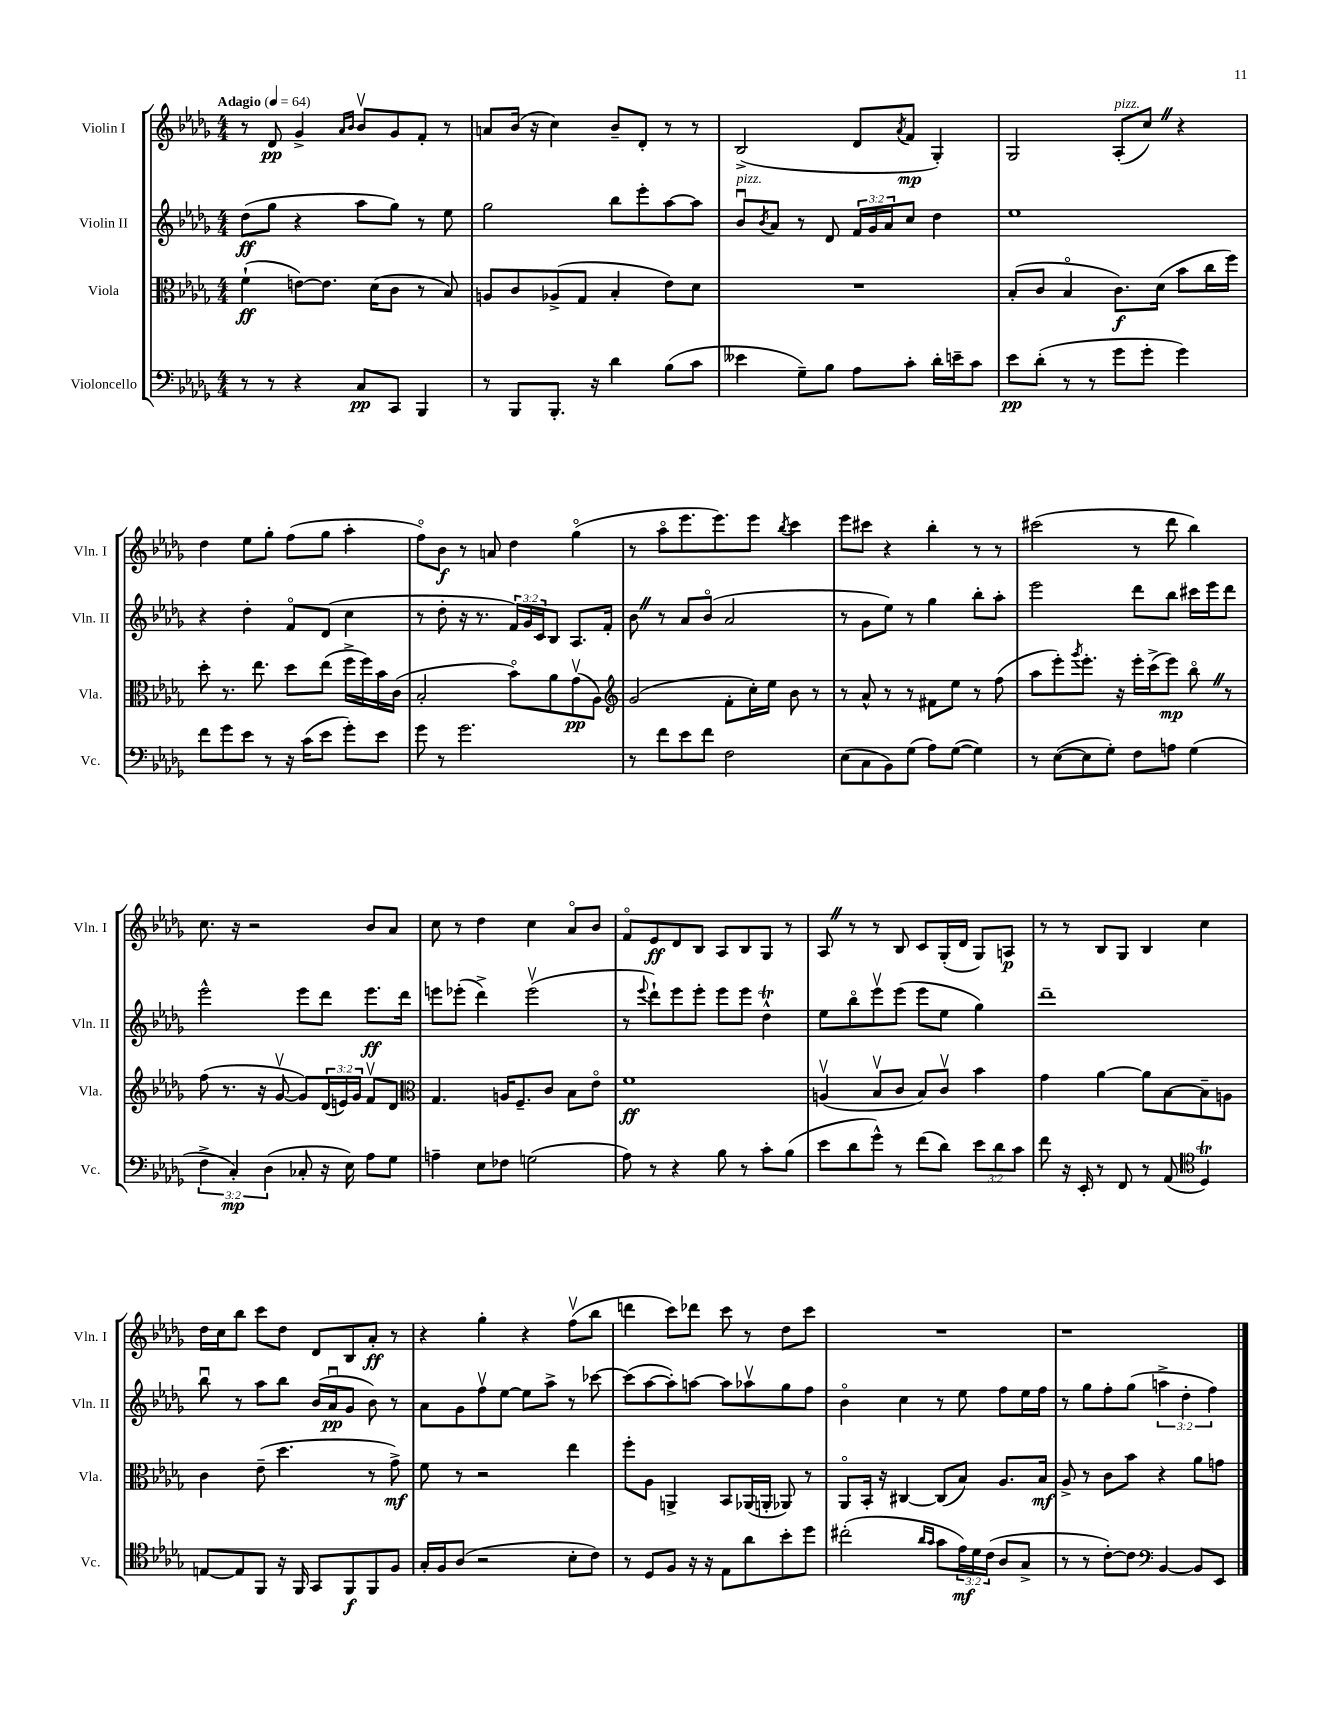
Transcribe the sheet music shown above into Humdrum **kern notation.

**kern	**kern	**kern	**kern
*staff4	*staff3	*staff2	*staff1
*clefF4	*clefC3	*clefG2	*clefG2
*k[b-e-a-d-g-]	*k[b-e-a-d-g-]	*k[b-e-a-d-g-]	*k[b-e-a-d-g-]
*M4/4	*M4/4	*M4/4	*M4/4
*MM64	*MM64	*MM64	*MM64
8r	(4f`	(8dd-	8r
8r	.	8gg-	8d-
4r	[8e)	4r	4g-^
.	8.e]	.	.
.	.	.	16qqa-
.	.	.	16qqb-
8C	.	8aa-	8b-v
.	(16d-	.	.
8CC	8c	8gg-)	8g-
4BBB-	8r	8r	8f'
.	8B-)	8ee-	8r
=	=	=	=
8r	8A	2gg-	8a
8BBB-	8c	.	(16b-
.	.	.	16r
8.BBB-'	(8A-^	.	4cc)
.	8G-	.	.
16r	.	.	.
4d-	4B-'	8bb-	8b-~
.	.	8eee-'	8d-'
(8B-	8e-)	[8aa-	8r
8c	8d-	8aa-]	8r
=	=	=	=
4e--	1r	8b-u	(2B-^
.	.	8qb-	.
.	.	8a-	.
8G-~)	.	8r	.
8B-	.	8d-	.
8A-	.	24f	8d-
.	.	24g-	.
.	.	24a-	.
.	.	.	8qa-
8c'	.	8cc	8f
16d-'	.	4dd-	4G-')
16e~	.	.	.
8c	.	.	.
=	=	=	=
8e-	(8B-'	1ee-	2G-
(8d-'	8c	.	.
8r	4B-o	.	.
8r	.	.	.
8g-	8.c)	.	(8A-'
8g-'	.	.	8cc)
.	(16d-	.	.
4g-)	8b-	.	4r
.	16cc	.	.
.	16ff)	.	.
=	=	=	=
8f	8dd-'	4r	4dd-
8g-	8.r	.	.
8e-	.	4dd-'	8ee-
.	8.ee-	.	.
8r	.	.	8gg-'
16r	8dd-	8fo	(8ff
(16c	.	.	.
8e-	(8ee-	(8d-	8gg-
8g-')	16ff^	4cc	4aa-'
.	16ff)	.	.
8e-	16b-	.	.
.	(16c	.	.
=	=	=	=
8g-	2B-'	8r	8ffo)
8r	.	8dd-'	8b-
2.g-	.	16r	8r
.	.	8.r	.
.	.	.	8a
.	8b-o)	24f)	4dd-
.	.	24g-	.
.	.	24c	.
.	8a-	8B-	.
.	(8g-v	8.A-	(4gg-o
.	8A-)	.	.
.	.	16f'	.
=	=	=	=
*	*clefG2	*	*
8r	(2g-	8b-	8r
8f	.	8r	8aa-o
8e-	.	8a-	8.eee-
8f	.	(8b-o	.
.	.	.	8.eee-)
2F	8f'	2a-	.
.	16cc')	.	8eee-
.	16ee-	.	.
.	.	.	8qbb-
.	8b-	.	4ccc
.	8r	.	.
=	=	=	=
(8E-	8r	8r	8eee-
8C	8a-^^	8g-	8ccc#
8BB-)	8r	8ee-)	4r
(8G-	8r	8r	.
8A-)	8f#	4gg-	4bb-'
([8G-	8ee-	.	.
4G-])	8r	8bb-'	8r
.	(8ff	8aa-'	8r
=	=	=	=
8r	8aa-	2eee-	(2ccc#
([8E-	8eee-')	.	.
.	8qggg-	.	.
8E-]	8.eee-'	.	.
8G-')	.	.	.
.	16r	.	.
8F	16eee-'	8ddd-	8r
.	(16ccc^	.	.
8A	8eee-)	8bb-	8ddd-
(4G-	8bb-o	16ccc#	4bb-)
.	.	16eee-	.
.	8r	8ddd-	.
=	=	=	=
6F^	(8ff	2eee-^^	8.cc
.	8.r	.	.
6C')	.	.	.
.	.	.	16r
.	.	.	2r
.	16r	.	.
(6D-	.	.	.
.	[8g-v	.	.
8C-'	8g-])	8eee-	.
16r	(24d-	8ddd-	.
.	24e)	.	.
16E-)	.	.	.
.	24g-	.	.
8A-	8fv	8.eee-	8b-
8G-	8d-	.	8a-
.	.	16ddd-	.
=	=	=	=
*	*clefC3	*	*
4A~	4.G-	8eee	8cc
.	.	(8eee-'	8r
8E-	.	4ddd-^)	4dd-
8F-	16A	.	.
.	8.F~	.	.
(2G	.	(2eee-v	4cc
.	8c	.	.
.	8B-	.	8a-o
.	8e-o	.	8b-
=	=	=	=
8A-)	1f	8r	8fo
.	.	8qqeee-	.
8r	.	8ddd-`)	8e-
4r	.	8eee-	8d-
.	.	8eee-'	8B-
8B-	.	8eee-	8A-
8r	.	8eee-	8B-
8c'	.	4dd-^^	8G-
(8B-	.	.	8r
=	=	=	=
8e-	(4Av	8ee-	8A-
8d-	.	8bb-o	8r
8g-^^)	8B-v	8eee-v	8r
8r	8c	(8eee-	8B-
(8f	8B-)	8eee-	8c
8d-)	8cv	8ee-	(16G-'
.	.	.	16d-
12e-	4b-	4gg-)	8G-)
12d-	.	.	.
.	.	.	8A
12c	.	.	.
=	=	=	=
8f	4g-	1ddd-~	8r
16r	.	.	8r
16EE-'	.	.	.
8r	[4a-	.	8B-
8FF	.	.	8G-
8r	8a-]	.	4B-
(8AA-	[8B-	.	.
*clefC4	*	*	*
4D-)	8B-~]	.	4cc
.	8A	.	.
=	=	=	=
[8E	4c	8bb-u	16dd-
.	.	.	16cc
8E]	.	8r	8bb-
8FF	(8e-~	8aa-	8ccc
16r	4.dd-	8bb-	8dd-
16FF	.	.	.
8GG-	.	(16b-	8d-
.	.	16a-u	.
8FF	.	8g-	8B-
8FF	8r	8b-)	8a-'
8F	8g-^)	8r	8r
=	=	=	=
16G-'	8f	8a-	4r
16F	.	.	.
(8A-	8r	8g-	.
2r	2r	8ffv	4gg-'
.	.	[8ee-	.
.	.	8ee-]	4r
.	.	8aa-^	.
8B-'	4ee-	8r	(8ffv
8c)	.	[8ccc-	8bb-
=	=	=	=
8r	8ff'	(8ccc-]	4ddd
8D-	8A-	[8aa-	.
8F	4AA^	8aa-'])	8ccc)
16r	.	[8aa	8ddd-
16r	.	.	.
8E-	8BB-	8aa]	8ccc
8a-	(16AA-	8aa-v	8r
.	16AA'	.	.
8b-'	8AA-)	8gg-	8dd-
8dd-	8r	8ff	8ccc
=	=	=	=
(2cc#'	8AA-o	4b-o	1r
.	16BB-'	.	.
.	16r	.	.
.	[4C#	4cc	.
16qqa-	.	.	.
16qqg-	.	.	.
8g-	(8C#]	8r	.
24e-)	8B-)	8ee-	.
24d-	.	.	.
(24c	.	.	.
8A-	8.A-	8ff	.
8G-^	.	16ee-	.
.	16B-	16ff	.
=	=	=	=
8r	8A-^	8r	1r
8r	8r	8gg-	.
[8c')	8c	8ff'	.
8c]	8b-	(8gg-	.
*clefF4	*	*	*
[4BB-	4r	6aa^	.
.	.	6dd-'	.
8BB-]	8a-	.	.
.	.	6ff)	.
8EE-	8g	.	.
==	==	==	==
*-	*-	*-	*-
